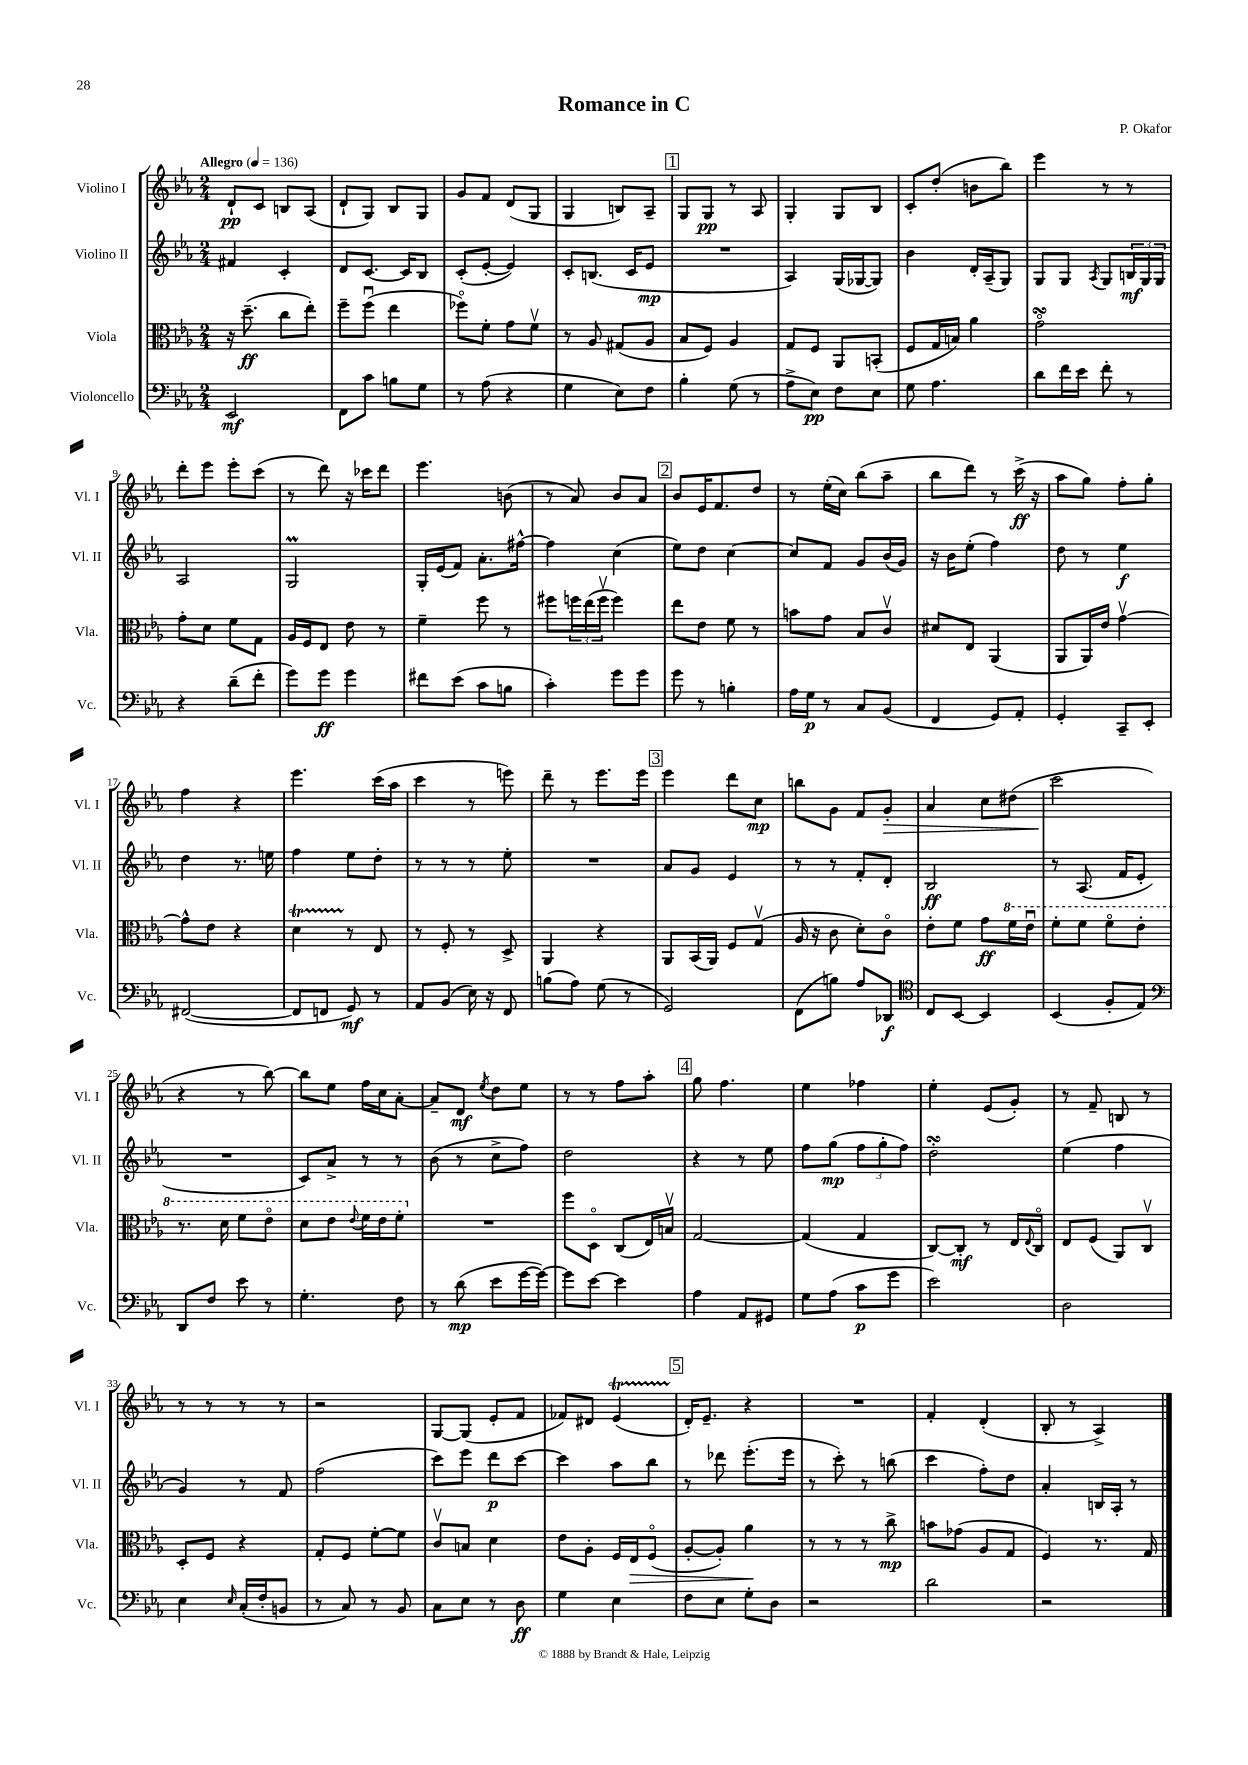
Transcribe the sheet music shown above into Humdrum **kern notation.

**kern	**dynam	**kern	**dynam	**kern	**dynam	**kern	**dynam
*part4	*part4	*part3	*part3	*part2	*part2	*part1	*part1
*staff4	*staff4	*staff3	*staff3	*staff2	*staff2	*staff1	*staff1
*I"Violoncello	*	*I"Viola	*	*I"Violino II	*	*I"Violino I	*
*I'Vc.	*	*I'Vla.	*	*I'Vl. II	*	*I'Vl. I	*
*clefF4	*	*clefC3	*	*clefG2	*	*clefG2	*
*k[b-e-a-]	*	*k[b-e-a-]	*	*k[b-e-a-]	*	*k[b-e-a-]	*
*M2/4	*	*M2/4	*	*M2/4	*	*M2/4	*
*MM136	*	*MM136	*	*MM136	*	*MM136	*
=1	=1	=1	=1	=1	=1	=1	=1
!	!	!	!	!	!	!LO:TX:a:B:t=Allegro	!
2EE-/	mf	16r	.	4f#X/	.	8d`/L	pp
.	.	(8.dd~\	ff	.	.	.	.
.	.	.	.	.	.	8c/J	.
.	.	8cc\L	.	4c'/	.	8Bn/L	.
.	.	8ee-'\J)	.	.	.	(8A-/J	.
=2	=2	=2	=2	=2	=2	=2	=2
8FF\L	.	8ff~\L	.	8d/L	.	8d`/L	.
8c\J	.	(8ffu\J	.	[8.c/J	.	8G/J)	.
8Bn\L	.	4ee-\	.	.	.	8B-/L	.
.	.	.	.	16c/KL]	.	.	.
8G\J	.	.	.	8B-/J	.	8G/J	.
=3	=3	=3	=3	=3	=3	=3	=3
8r	.	8ff-X\L)	.	(8c'/L	.	8g/L	.
(8A-\	.	8f'\J	.	[8e-'/J	.	8f/J	.
4r	.	8g\L	.	4e-/])	.	(8d/L	.
.	.	8fv\J	.	.	.	8G/J	.
=4	=4	=4	=4	=4	=4	=4	=4
4G\	.	8r	.	8c'/L	.	4G/	.
.	.	8A-/	.	(8.Bn/J	.	.	.
8E-\L)	.	(8G#X/L	.	.	.	8Bn/L)	.
.	.	.	.	16c/KL	.	.	.
8F\J	.	8A-/J	.	8e-/J	mp	8A-~/J	.
!!LO:REH:place=s1:t=1
=5	=5	=5	=5	=5	=5	=5	=5
4B-'\	.	8B-/L	.	2r	.	8G/L	.
.	.	8F/J)	.	.	.	8G/J	pp
(8G\	.	4A-/	.	.	.	8r	.
8r	.	.	.	.	.	8A-/	.
=6	=6	=6	=6	=6	=6	=6	=6
8A-^\L	.	8G/L	.	4A-/)	.	4G'/	.
8E-\J)	pp	8F/J	.	.	.	.	.
8F\L	.	8AA-/L	.	(16G/LL	.	8G/L	.
.	.	.	.	[16G-X/J	.	.	.
8E-\J	.	(8BBn'/J	.	8G-/J])	.	8B-/J	.
=7	=7	=7	=7	=7	=7	=7	=7
8G\	.	8F/L	.	4b-\	.	8c'/L	.
4.A-\	.	16G/L	.	.	.	(8dd'/J	.
.	.	16Bn/JJ)	.	.	.	.	.
.	.	4a-\	.	16d'/LL	.	8bn\L	.
.	.	.	.	(16A-~/J	.	.	.
.	.	.	.	8G/J)	.	8bb-\J)	.
=8	=8	=8	=8	=8	=8	=8	=8
8d\L	.	2gsSsS\	.	8G/L	.	4eee-\	.
16f\L	.	.	.	8G/J	.	.	.
16e-\JJ	.	.	.	.	.	.	.
.	.	.	.	8qA-/	.	.	.
8f'\	.	.	.	8G/L	.	8r	.
8r	.	.	.	24Bn/L	mf	8r	.
.	.	.	.	24G/	.	.	.
.	.	.	.	24G/JJ	.	.	.
!!LO:LB:g=z
=9	=9	=9	=9	=9	=9	=9	=9
4r	.	8g'\L	.	2A-/	.	8ddd'\L	.
.	.	8d\J	.	.	.	8eee-\J	.
(8d~\L	.	8f\L	.	.	.	8eee-'\L	.
8f'\J	.	8G\J	.	.	.	(8ccc\J	.
=10	=10	=10	=10	=10	=10	=10	=10
8g\L)	.	16A-/LL	.	2Gm/	.	8r	.
.	.	16F/J	.	.	.	.	.
8g\J	ff	8E-/J	.	.	.	8ddd\)	.
4g\	.	8e-\	.	.	.	16r	.
.	.	.	.	.	.	16ccc-X\KL	.
.	.	8r	.	.	.	8ddd\J	.
=11	=11	=11	=11	=11	=11	=11	=11
8f#X\L	.	4f~\	.	16G'/LL	.	4.eee-\	.
.	.	.	.	(16e-/J	.	.	.
(8e-\J	.	.	.	8f/J)	.	.	.
8c\L	.	8ff\	.	8.a-'\L	.	.	.
8Bn\J	.	8r	.	.	.	(8bn\	.
.	.	.	.	[16ff#X^^\Jk	.	.	.
=12	=12	=12	=12	=12	=12	=12	=12
4c'\)	.	8ff#X\L	.	4ff#\]	.	8r	.
.	.	24ffn\L	.	.	.	8a-/)	.
.	.	(24ee-\	.	.	.	.	.
.	.	24ffv\JJ	.	.	.	.	.
8g\L	.	4ff\)	.	(4cc\	.	8b-/L	.
8g\J	.	.	.	.	.	8a-/J	.
!!LO:REH:place=s1:t=2
=13	=13	=13	=13	=13	=13	=13	=13
8g\	.	8ee-\L	.	8ee-\L)	.	8b-/L	.
8r	.	8e-\J	.	8dd\J	.	16e-/K	.
.	.	.	.	.	.	8.f/	.
4Bn'\	.	8f\	.	[4cc\	.	.	.
.	.	8r	.	.	.	8dd/J	.
=14	=14	=14	=14	=14	=14	=14	=14
16A-\LL	.	8bn\L	.	8cc/L]	.	8r	.
16G\JJ	p	.	.	.	.	.	.
8r	.	8g\J	.	8f/J	.	(16ee-'\LL	.
.	.	.	.	.	.	16cc\JJ)	.
8C/L	.	8B-/L	.	8g/L	.	(8bb-\L	.
(8BB-/J	.	8cv/J	.	(16b-/L	.	8aa-~\J	.
.	.	.	.	16g/JJ)	.	.	.
=15	=15	=15	=15	=15	=15	=15	=15
4FF/	.	8d#X/L	.	16r	.	8bb-\L	.
.	.	.	.	16b-\KL	.	.	.
.	.	8E-/J	.	(8ee-'\J	.	8ddd\J)	.
8GG/L)	.	(4AA-/	.	4ff\)	.	8r	.
8AA-'/J	.	.	.	.	.	(16ccc^\	ff
.	.	.	.	.	.	16r	.
=16	=16	=16	=16	=16	=16	=16	=16
4GG'/	.	8AA-/L	.	8dd\	.	8aa-\L	.
.	.	16AA-/L)	.	8r	.	8gg\J)	.
.	.	16e-/JJ	.	.	.	.	.
8CC~/L	.	[4gv\	.	4ee-\	f	8ff'\L	.
8EE-'/J	.	.	.	.	.	8gg'\J	.
!!LO:LB:g=z
=17	=17	=17	=17	=17	=17	=17	=17
([2FF#X/	.	8g^^\L]	.	4dd\	.	4ff\	.
.	.	8e-\J	.	.	.	.	.
.	.	4r	.	8.r	.	4r	.
.	.	.	.	16een\	.	.	.
=18	=18	=18	=18	=18	=18	=18	=18
8FF#/L]	.	4dt\	.	4ff\	.	4.eee-\	.
8FFn/J	.	.	.	.	.	.	.
8GG/)	mf	8r	.	8ee-\L	.	.	.
8r	.	8E-/	.	8dd'\J	.	(16ccc\LL	.
.	.	.	.	.	.	16aa-\JJ	.
=19	=19	=19	=19	=19	=19	=19	=19
8AA-/L	.	8r	.	8r	.	4ccc\	.
(8BB-/J	.	8F'/	.	8r	.	.	.
16E-\)	.	8r	.	8r	.	8r	.
16r	.	.	.	.	.	.	.
8FF/	.	8D^/	.	8ee-'\	.	8eeen\)	.
=20	=20	=20	=20	=20	=20	=20	=20
(8Bn\L	.	4AA-/	.	2r	.	8ddd~\	.
8A-\J)	.	.	.	.	.	8r	.
(8G\	.	4r	.	.	.	8.eee-\L	.
8r	.	.	.	.	.	.	.
.	.	.	.	.	.	16eee-\Jk	.
!!LO:REH:place=s1:t=3
=21	=21	=21	=21	=21	=21	=21	=21
2GG/)	.	8AA-/L	.	8a-/L	.	4eee-\	.
.	.	(16BB-/L	.	8g/J	.	.	.
.	.	16AA-/JJ)	.	.	.	.	.
.	.	8F/L	.	4e-/	.	8ddd\L	.
.	.	(8Gv/J	.	.	.	8cc\J	mp
=22	=22	=22	=22	=22	=22	=22	=22
(8FF\L	.	16A-/	.	8r	.	8bbn\L	.
.	.	16r	.	.	.	.	.
8Bn\J)	.	8c\	.	8r	.	8g\J	.
8A-/L	.	8d'\L)	.	8f'/L	.	8f/L	.
!	!	!	!	!	!	!	!LO:HP:b
8DD-X/J	f	8c\J	.	8d'/J	.	8g'/J	>
=23	=23	=23	=23	=23	=23	=23	=23
*clefC4	*	*	*	*	*	*	*
8C/L	.	8e-'\L	.	2B-/	ff	4a-/	.
[8BB-/J	.	8f\J	.	.	.	.	.
4BB-/]	.	8g\L	ff	.	.	8cc\L	.
*	*	*8va	*	*	*	*	*
.	.	16ff\L	.	.	.	(8dd#X\J	.
.	.	16ee-u\JJ	.	.	.	.	.
=24	=24	=24	=24	=24	=24	=24	=24
(4BB-/	.	8ff'\L	.	8r	.	2ccc\	.
.	.	8ff\J	.	(8.A-/	.	.	.
8F'/L	.	8ff\L	.	.	.	.	.
.	.	.	.	16f/KL	.	.	.
8E-/J)	.	8ee-'\J	.	8e-'/J	.	.	.
.	.	.	.	.	.	.	]
!!LO:LB:g=z
=25	=25	=25	=25	=25	=25	=25	=25
*clefF4	*	*	*	*	*	*	*
8DD/L	.	8.r	.	2r	.	4r	.
8F/J	.	.	.	.	.	.	.
.	.	16dd\	.	.	.	.	.
8e-\	.	8ff\L	.	.	.	8r	.
8r	.	8ee-\J	.	.	.	[8bb-\)	.
=26	=26	=26	=26	=26	=26	=26	=26
4.G'\	.	8dd\L	.	8c/L)	.	8bb-\L]	.
.	.	8ee-\J	.	8a-^/J	.	8ee-\J	.
.	.	8qqee-/	.	.	.	.	.
.	.	16ff\LL	.	8r	.	16ff\LL	.
.	.	16ee-\J	.	.	.	16cc\J	.
8F\	.	8ff'\J	.	8r	.	[8a-'\J	.
=27	=27	=27	=27	=27	=27	=27	=27
*	*	*X8va	*	*	*	*	*
8r	.	2r	.	(8b-\	.	8a-~/L]	.
(8d\	mp	.	.	8r	.	8d/J	mf
.	.	.	.	.	.	8qee-/	.
8e-\L	.	.	.	8cc^\L	.	8dd\L	.
[16g\L	.	.	.	8ff\J)	.	8ee-\J	.
16g\JJ_)	.	.	.	.	.	.	.
=28	=28	=28	=28	=28	=28	=28	=28
8g\L]	.	8ff\L	.	2dd\	.	8r	.
[8e-\J	.	8D\J	.	.	.	8r	.
4e-\]	.	(8C/L	.	.	.	8ff\L	.
.	.	16E-/L)	.	.	.	8aa-'\J	.
.	.	16Bnv/JJ	.	.	.	.	.
!!LO:REH:place=s1:t=4
=29	=29	=29	=29	=29	=29	=29	=29
4A-\	.	[2G/	.	4r	.	8gg\	.
.	.	.	.	.	.	4.ff\	.
8AA-/L	.	.	.	8r	.	.	.
8GG#X/J	.	.	.	8ee-\	.	.	.
=30	=30	=30	=30	=30	=30	=30	=30
8G\L	.	(4G/]	.	8ff\L	.	4ee-\	.
(8A-\J	.	.	.	(8gg\J	mp	.	.
8c\L	p	4G/	.	12ff\L	.	4ff-X\	.
.	.	.	.	12gg'\	.	.	.
8g\J	.	.	.	.	.	.	.
.	.	.	.	12ff\J)	.	.	.
=31	=31	=31	=31	=31	=31	=31	=31
2e-\)	.	[8C/L)	.	2ddsSsS'\	.	4ee-'\	.
.	.	8C'/J]	mf	.	.	.	.
.	.	8r	.	.	.	(8e-/L	.
.	.	16E-/LL	.	.	.	8g'/J)	.
.	.	8qqE-/	.	.	.	.	.
.	.	16C/JJ	.	.	.	.	.
=32	=32	=32	=32	=32	=32	=32	=32
2D\	.	8E-/L	.	(4ee-\	.	8r	.
.	.	(8F/J	.	.	.	8f~/	.
.	.	8AA-/L)	.	4ff\	.	8Bn/	.
.	.	8Cv/J	.	.	.	8r	.
!!LO:LB:g=z
=33	=33	=33	=33	=33	=33	=33	=33
4E-\	.	8D'/L	.	4g/)	.	8r	.
.	.	8F/J	.	.	.	8r	.
16qqE-/	.	.	.	.	.	.	.
(16C'/LL	.	4r	.	8r	.	8r	.
16F'/J	.	.	.	.	.	.	.
8BBn/J	.	.	.	8f/	.	8r	.
=34	=34	=34	=34	=34	=34	=34	=34
8r	.	8G'/L	.	(2ff\	.	2r	.
8C/)	.	8F/J	.	.	.	.	.
8r	.	[8f'\L	.	.	.	.	.
8BB-/	.	8f\J]	.	.	.	.	.
=35	=35	=35	=35	=35	=35	=35	=35
8C\L	.	8cv/L	.	8ccc\L)	.	[8G/L	.
8E-\J	.	8Bn/J	.	8eee-\J	.	(8G/J]	.
8r	.	4d\	.	8ddd\L	p	8e-'/L	.
8D\	ff	.	.	[8ccc\J	.	8f/J	.
=36	=36	=36	=36	=36	=36	=36	=36
4G\	.	8e-\L	.	4ccc\]	.	8f-X/L)	.
.	.	8A-'\J	.	.	.	8d#X/J	.
4E-\	.	16F/LL	.	8aa-\L	.	(4e-T/	.
!	!	!	!LO:HP:b	!	!	!	!
.	.	16E-/J	>	.	.	.	.
.	.	(8F/J	.	8bb-\J	.	.	.
!!LO:REH:place=s1:t=5
=37	=37	=37	=37	=37	=37	=37	=37
8F\L	.	[8A-'/L	.	8r	.	16d'/KL)	.
.	.	.	.	.	.	8.e-~/J	.
8E-\J	.	8A-'/J])	.	8ddd-X\	.	.	.
8G'\L	.	4a-\	.	(8.eee-'\L	.	4r	.
8D\J	.	.	.	.	.	.	.
.	.	.	.	16eee-\Jk	.	.	.
.	.	.	]	.	.	.	.
=38	=38	=38	=38	=38	=38	=38	=38
2r	.	8r	.	8r	.	2r	.
.	.	8r	.	8ccc'\)	.	.	.
.	.	8r	.	8r	.	.	.
.	.	8cc^\	mp	(8bbn\	.	.	.
=39	=39	=39	=39	=39	=39	=39	=39
2d\	.	8bn\L	.	4ccc\	.	4f'/	.
.	.	(8g-X\J	.	.	.	.	.
.	.	8A-/L	.	8ff'\L)	.	(4d'/	.
.	.	8G/J	.	8dd\J	.	.	.
=40	=40	=40	=40	=40	=40	=40	=40
2r	.	4F/)	.	4a-'/	.	8B-'/	.
.	.	.	.	.	.	8r	.
.	.	8.r	.	16Bn/LL	.	4A-^/)	.
.	.	.	.	16A-'/JJ	.	.	.
.	.	.	.	8r	.	.	.
.	.	16G/	.	.	.	.	.
==	==	==	==	==	==	==	==
*-	*-	*-	*-	*-	*-	*-	*-
